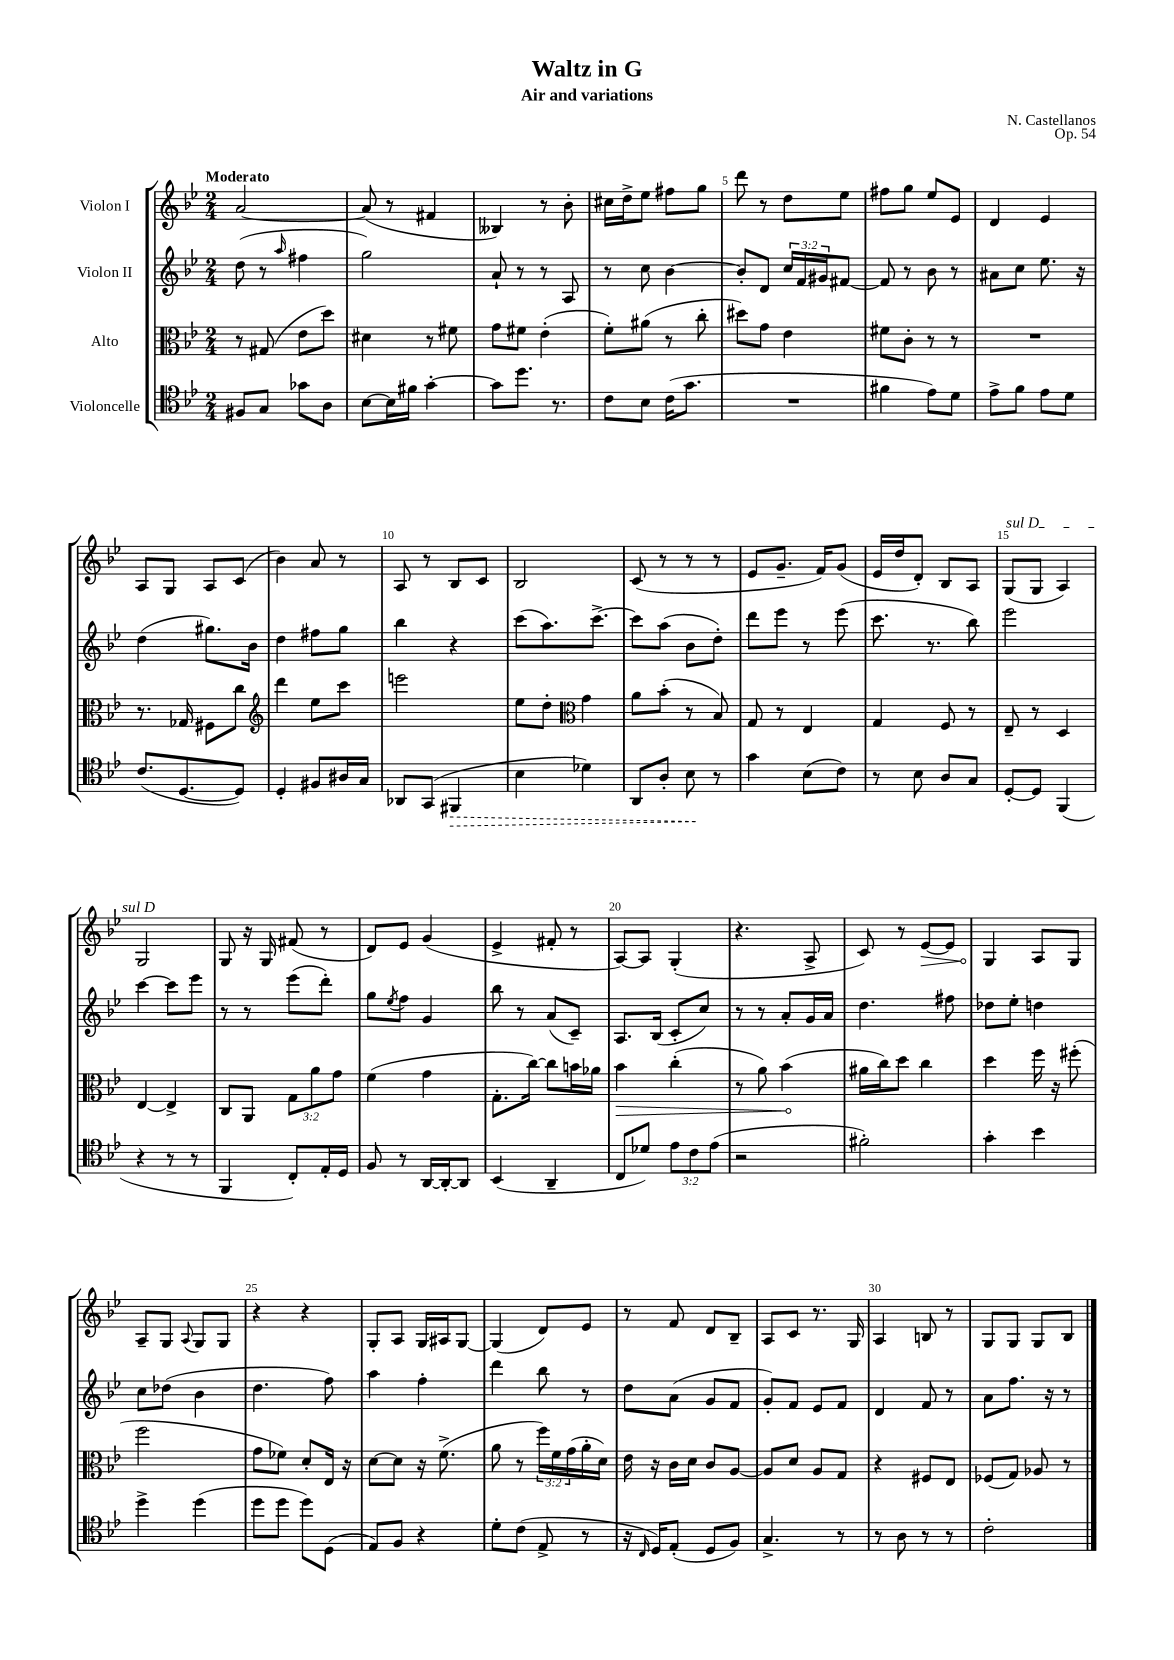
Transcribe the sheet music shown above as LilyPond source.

\header { title = "Waltz in G" composer = "N. Castellanos" subtitle = "Air and variations" opus = "Op. 54" }
<<
\new StaffGroup <<
\new Staff = "s0" \with { instrumentName = "Violon I" } {
    \clef treble \key bes \major \numericTimeSignature \time 2/4 \tempo "Moderato"
    a'2~ |
    a'8( r8 fis'4 |
    beses4) r8 bes'8-. |
    cis''16 d''16-> ees''8 fis''8 g''8 |
    d'''8 r8 d''8 ees''8 |
    fis''8 g''8 ees''8 ees'8 |
    d'4 ees'4 |
    a8 g8 a8 c'8( |
    bes'4) a'8 r8 |
    a8 r8 bes8 c'8 |
    bes2 |
    c'8( r8 r8 r8 |
    ees'8 g'8.-- f'16) g'8( |
    ees'16 d''16 d'8-.) bes8 a8 |
    \once \override TextSpanner.bound-details.left.text = \markup { \italic "sul D" } g8\startTextSpan( g8 a4) |
    g2\stopTextSpan |
    g8 r16 g16 fis'8( r8 |
    d'8) ees'8 g'4( |
    ees'4-> fis'8-. r8 |
    a8~) a8 g4-.( |
    r4. a8-> |
    c'8) r8 \once \override Hairpin.circled-tip = ##t ees'8~\> ees'8 |
    g4\! a8 g8 |
    a8-- g8 \appoggiatura { a8 } g8 g8 |
    r4 r4 |
    g8-. a8 g16 ais16 g8~ |
    g4( d'8) ees'8 |
    r8 f'8 d'8 bes8-- |
    a8 c'8 r8. g16 |
    a4 b8 r8 |
    g8 g8 g8 bes8 \bar "|." |
}
\new Staff = "s1" \with { instrumentName = "Violon II" } {
    \clef treble \key bes \major \numericTimeSignature \time 2/4 \override Staff.TupletNumber.text = #tuplet-number::calc-fraction-text
    d''8( r8 \grace { a''16 } fis''4 |
    g''2) |
    a'8-! r8 r8 a8 |
    r8 c''8 bes'4~ |
    bes'8-. d'8 \tuplet 3/2 { c''16 f'16 gis'16 } fis'8~ |
    fis'8 r8 bes'8 r8 |
    ais'8 c''8 ees''8. r16 |
    d''4( gis''8.) bes'16 |
    d''4 fis''8 g''8 |
    bes''4 r4 |
    c'''8( a''8.) c'''8.~-> |
    c'''8 a''8( bes'8 d''8-.) |
    d'''8 ees'''8 r8 ees'''8( |
    c'''8. r8. bes''8) |
    ees'''2 |
    c'''4~ c'''8 ees'''8 |
    r8 r8 ees'''8( d'''8-.) |
    g''8 \acciaccatura { ees''8 } f''8 g'4 |
    bes''8 r8 a'8( c'8--) |
    a8. bes16( c'8-. c''8) |
    r8 r8 a'8-. g'16 a'16 |
    d''4. fis''8 |
    des''8 ees''8-. d''4 |
    c''8 des''8( bes'4 |
    d''4. f''8) |
    a''4 f''4-. |
    d'''4 bes''8 r8 |
    d''8 a'8( g'8 f'8 |
    g'8-.) f'8 ees'8 f'8 |
    d'4 f'8 r8 |
    a'8 f''8. r16 r8 \bar "|." |
}
\new Staff = "s2" \with { instrumentName = "Alto" } {
    \clef alto \key bes \major \numericTimeSignature \time 2/4 \override Staff.TupletNumber.text = #tuplet-number::calc-fraction-text
    r8 gis8( ees'8 d''8) |
    dis'4 r8 fis'8 |
    g'8 fis'8 ees'4-.( |
    f'8-.) ais'8( r8 c''8-. |
    dis''8) g'8 ees'4 |
    fis'8 c'8-. r8 r8 |
    R2 |
    r8. ges16 fis8 c''8 |
    \clef treble d'''4 ees''8 c'''8 |
    e'''2 |
    ees''8 d''8-. \clef alto g'4 |
    a'8 bes'8-.( r8 bes8) |
    g8 r8 ees4 |
    g4 f8 r8 |
    ees8-- r8 d4 |
    ees4~ ees4-> |
    c8 a,8 \tuplet 3/2 { g8 a'8 g'8 } |
    f'4( g'4 |
    g8.-. c''16~) c''8 b'16 aes'16 |
    \once \override Hairpin.circled-tip = ##t bes'4\> c''4-.( |
    r8 a'8) bes'4\!( |
    ais'16 c''16) d''8 c''4 |
    d''4 f''16 r16 fis''8-.( |
    f''2 |
    g'8 fes'8) d'8-. ees16 r16 |
    d'8~ d'8 r16 f'8.->( |
    a'8 r8 \tuplet 3/2 { f''16) f'16 g'16( } a'16-. d'16) |
    ees'16 r16 c'16 d'16 c'8 a8~ |
    a8 d'8 a8 g8 |
    r4 fis8 ees8 |
    fes8( g8) aes8 r8 \bar "|." |
}
\new Staff = "s3" \with { instrumentName = "Violoncelle" } {
    \clef tenor \key bes \major \numericTimeSignature \time 2/4 \override Staff.TupletNumber.text = #tuplet-number::calc-fraction-text
    fis8 g8 ges'8 a8 |
    bes8~ bes16 fis'16 g'4~-. |
    g'8 d''8. r8. |
    c'8 bes8 c'16( g'8. |
    R2 |
    fis'4 ees'8) d'8 |
    ees'8-> f'8 ees'8 d'8 |
    c'8.( d8.~ d8) |
    d4-. fis8 ais16 g16 |
    aes,8 g,8( \once \override Hairpin.style = #'dashed-line fis,4\> |
    bes4 des'4) |
    a,8 a8-. bes8\! r8 |
    g'4 bes8( c'8) |
    r8 bes8 a8 g8 |
    d8~-. d8 f,4( |
    r4 r8 r8 |
    f,4 c8-.) ees16-. d16 |
    f8 r8 a,16~ a,16~-. a,8 |
    bes,4( a,4-- |
    c8 des'8) \tuplet 3/2 { ees'8 c'8 ees'8( } |
    r2 |
    fis'2-.) |
    g'4-. bes'4 |
    d''4-> d''4( |
    d''8 d''8 d''8) d8( |
    ees8) f8 r4 |
    d'8-. c'8( ees8-> r8 |
    r16 \grace { c16 } d16) ees8-.( d8 f8) |
    g4.-> r8 |
    r8 a8 r8 r8 |
    c'2-. \bar "|." |
}
>>
>>
\layout { \context { \Score \override BarNumber.break-visibility = ##(#f #t #t) barNumberVisibility = #(every-nth-bar-number-visible 5) } }
